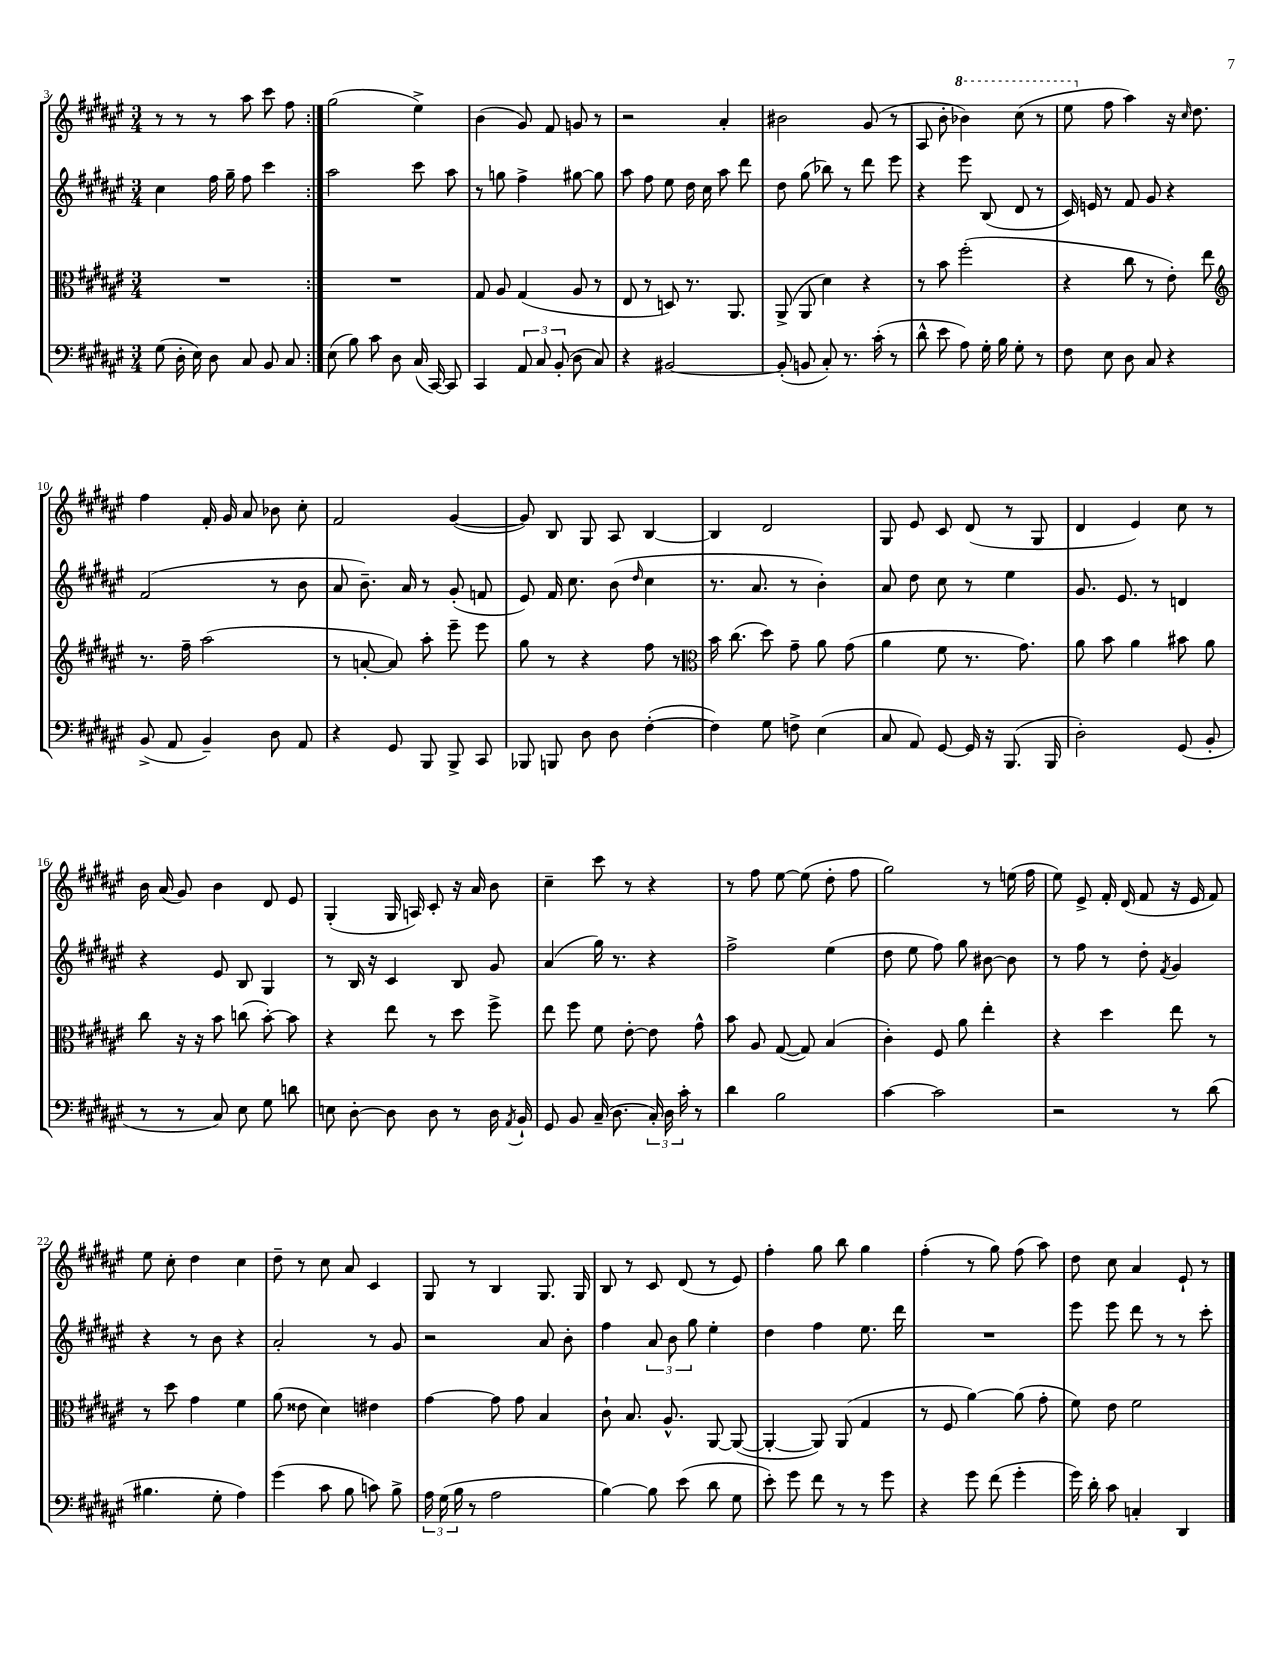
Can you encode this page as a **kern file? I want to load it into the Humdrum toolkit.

**kern	**kern	**kern	**kern
*staff4	*staff3	*staff2	*staff1
*clefF4	*clefC3	*clefG2	*clefG2
*k[f#c#g#d#a#e#]	*k[f#c#g#d#a#e#]	*k[f#c#g#d#a#e#]	*k[f#c#g#d#a#e#]
*M3/4	*M3/4	*M3/4	*M3/4
(8G#	2.r	4cc#	8r
16D#'	.	.	8r
16E#)	.	.	.
8D#	.	16ff#	8r
.	.	16gg#~	.
8C#	.	8ff#	8aa#
8BB	.	4ccc#	8ccc#
8C#	.	.	8ff#
=:|!	=:|!	=:|!	=:|!
(8E#	2.r	2aa#	(2gg#
8B)	.	.	.
8c#	.	.	.
8D#	.	.	.
(16C#	.	8ccc#	4ee#^)
[16CC#)	.	.	.
8CC#]	.	8aa#	.
=	=	=	=
4CC#	8G#	8r	(4b
.	8A#	8gg	.
12AA#	(4G#	4ff#^	8g#)
12C#	.	.	.
.	.	.	8f#
(12BB'	.	.	.
8D#	8A#	[8gg#	8g
8C#)	8r	8gg#]	8r
=	=	=	=
4r	8E#	8aa#	2r
.	8r	8ff#	.
[2BB#	8D)	8ee#	.
.	8.r	16dd#	.
.	.	16cc#	.
.	.	8aa#	4a#'
.	8.AA#	.	.
.	.	8ddd#	.
=	=	=	=
(8BB#']	(8AA#^	8dd#	2b#
8BB	8AA#	(8gg#	.
8C#')	4d#)	8bb-)	.
8.r	.	8r	.
.	4r	8ddd#	(8g#
(16c#'	.	.	.
8r	.	8eee#	8r
=	=	=	=
8d#^^	8r	4r	8A#
8e#	8b	.	8b'
8A#)	(2ff#'	8eee#	4bb-)
16G#'	.	(8B	.
16B	.	.	.
8G#'	.	8d#	(8ccc#
8r	.	8r	8r
=	=	=	=
8F#	4r	16c#)	8eee#
.	.	16e	.
8E#	.	8r	8ff#
8D#	8cc#	8f#	4aa#)
8C#	8r	8g#	.
4r	8e#')	4r	16r
.	.	.	16qqcc#
.	.	.	8.dd#
.	8ee#	.	.
=	=	=	=
*	*clefG2	*	*
(8BB^	8.r	(2f#	4ff#
8AA#	.	.	.
.	16ff#~	.	.
4BB~)	(2aa#	.	16f#'
.	.	.	16g#
.	.	.	8a#
8D#	.	8r	8b-
8AA#	.	8b	8cc#'
=	=	=	=
4r	8r	8a#	2f#
.	[8a'	8.b~)	.
8GG#	8a])	.	.
.	.	16a#	.
8BBB	8aa#'	8r	.
8BBB^	8eee#~	(8g#'	([4g#
8CC#	8eee#	8f	.
=	=	=	=
8BBB-	8gg#	8e#)	8g#])
8BBB	8r	16f#	8B
.	.	8.cc#	.
8D#	4r	.	8G#
8D#	.	(8b	8A#
.	.	16qqdd#	.
([4F#'	8ff#	4cc#	[4B
.	8r	.	.
=	=	=	=
*	*clefC3	*	*
4F#])	16b	8.r	4B]
.	(8.cc#	.	.
.	.	8.a#	.
8G#	8dd#)	.	2d#
8F^	8g#~	8r	.
(4E#	8a#	4b')	.
.	(8g#	.	.
=	=	=	=
8C#	4a#	8a#	8G#
8AA#)	.	8dd#	8e#
[8GG#	8f#	8cc#	8c#
16GG#]	8.r	8r	(8d#
16r	.	.	.
(8.BBB	.	4ee#	8r
.	8.g#)	.	.
.	.	.	8G#
16BBB	.	.	.
=	=	=	=
2D#')	8a#	8.g#	4d#
.	8b	.	.
.	.	8.e#	.
.	4a#	.	4e#)
.	.	8r	.
(8GG#	8b#	4d	8cc#
8BB'	8a#	.	8r
=	=	=	=
8r	8cc#	4r	16b
.	.	.	(16a#
8r	16r	.	8g#)
.	16r	.	.
8C#)	8b	8e#	4b
8E#	(8cc	8B	.
8G#	[8b')	4G#	8d#
8d	8b]	.	8e#
=	=	=	=
8E	4r	8r	(4G#'
[8D#'	.	16B	.
.	.	16r	.
8D#]	8ee#	4c#	16G#
.	.	.	16A)
8D#	8r	.	8c#'
8r	8dd#	8B	16r
.	.	.	16a#
16D#	8ff#^	8g#	8b
8qAA#	.	.	.
16BB`	.	.	.
=	=	=	=
8GG#	8ee#	(4a#	4cc#~
8BB	8ff#	.	.
(16C#~	8f#	16gg#)	8ccc#
8.D#	.	8.r	.
.	[8e#'	.	8r
24C#')	8e#]	4r	4r
24D#	.	.	.
24c#'	.	.	.
8r	8g#^^	.	.
=	=	=	=
4d#	8b	2ff#^	8r
.	8A#	.	8ff#
2B	([8G#	.	[8ee#
.	8G#])	.	(8ee#]
.	(4B	(4ee#	8dd#'
.	.	.	8ff#
=	=	=	=
[4c#	4c#')	8dd#	2gg#)
.	.	8ee#	.
2c#]	8F#	8ff#)	.
.	8a#	8gg#	.
.	4ee#'	[8b#	8r
.	.	8b#]	(16ee
.	.	.	16ff#
=	=	=	=
2r	4r	8r	8ee#)
.	.	8ff#	8e#^
.	4dd#	8r	16f#'
.	.	.	(16d#
.	.	8dd#'	8f#
.	.	8qf#	.
8r	8ee#	4g#	16r
.	.	.	16e#
(8d#	8r	.	8f#)
=	=	=	=
4.B#	8r	4r	8ee#
.	8dd#	.	8cc#'
.	4g#	8r	4dd#
8G#'	.	8b	.
4A#)	4f#	4r	4cc#
=	=	=	=
(4g#	(8a#	2a#'	8dd#~
.	8e##	.	8r
8c#	4d#)	.	8cc#
8B	.	.	8a#
8c)	4e#	8r	4c#
8B^	.	8g#	.
=	=	=	=
24A#	[4g#	2r	8G#
(24G#	.	.	.
24B	.	.	.
8r	.	.	8r
2A#	8g#]	.	4B
.	8g#	.	.
.	4B	8a#	8.G#
.	.	8b'	.
.	.	.	16G#
=	=	=	=
[4B)	8c#`	4ff#	8B
.	8.B	.	8r
8B]	.	12a#	8c#
.	8.A#^^	.	.
.	.	12b	.
(8e#	.	.	(8d#
.	.	12gg#	.
8d#	[8AA#	4ee#'	8r
8G#	(8AA#_	.	8e#)
=	=	=	=
8e#')	4AA#'_	4dd#	4ff#'
8g#	.	.	.
8f#	8AA#])	4ff#	8gg#
8r	(8AA#	.	8bb
8r	4G#	8.ee#	4gg#
8g#	.	.	.
.	.	16ddd#	.
=	=	=	=
4r	8r	2.r	(4ff#'
.	8F#	.	.
8g#	[4a#)	.	8r
(8f#	.	.	8gg#)
4g#'	(8a#]	.	(8ff#
.	8g#'	.	8aa#)
=	=	=	=
16g#)	8f#)	8eee#	8dd#
16d#'	.	.	.
8c#	8e#	8eee#	8cc#
4C'	2f#	8ddd#	4a#
.	.	8r	.
4DD#	.	8r	8e#`
.	.	8ccc#'	8r
==	==	==	==
*-	*-	*-	*-
